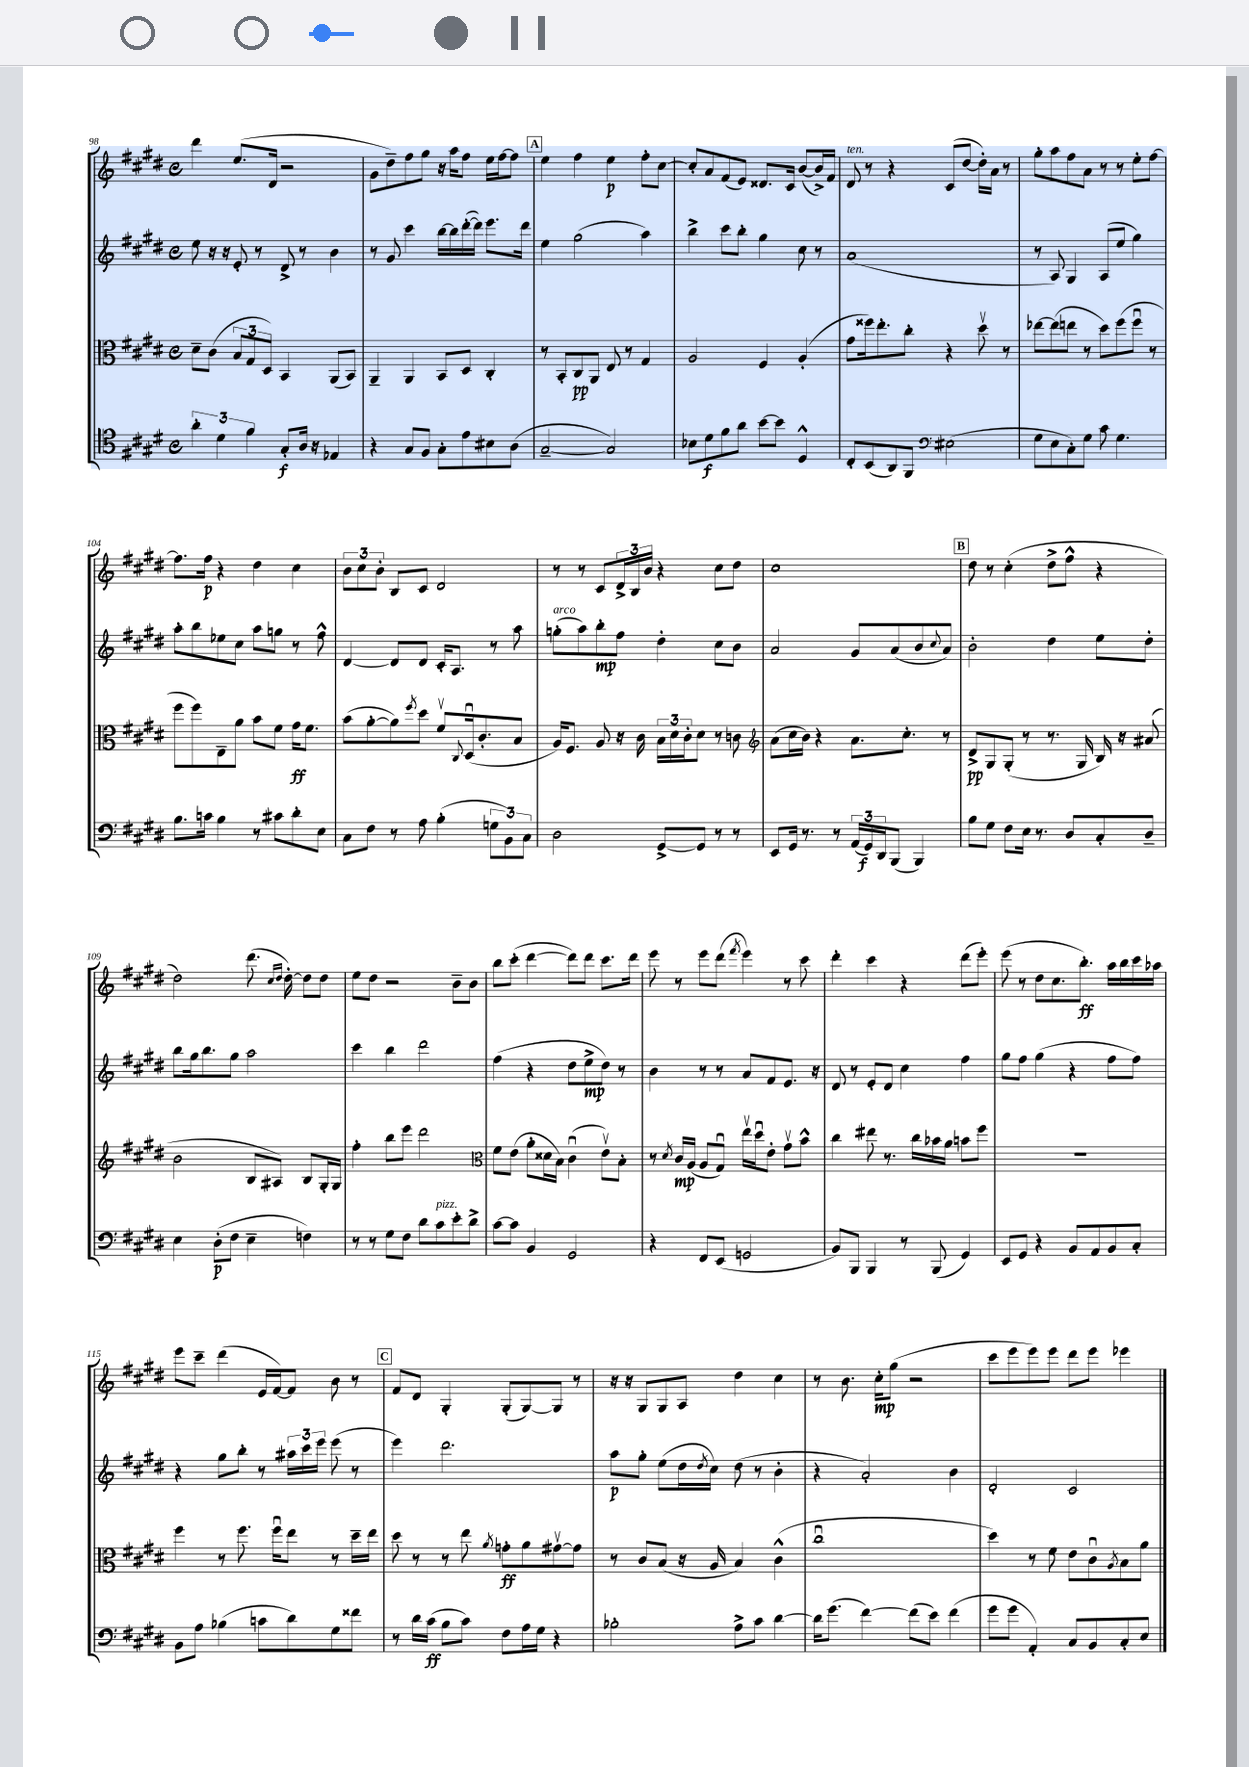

**kern	**kern	**kern	**kern
*staff4	*staff3	*staff2	*staff1
*clefC4	*clefC3	*clefG2	*clefG2
*k[f#c#g#d#]	*k[f#c#g#d#]	*k[f#c#g#d#]	*k[f#c#g#d#]
*M4/4	*M4/4	*M4/4	*M4/4
*met(c)	*met(c)	*met(c)	*met(c)
6a'	8d#~	8ee	4ddd#
.	(8c#	16r	.
6d#	.	.	.
.	.	16r	.
.	12B	8e'	(8.ee
6f#	12G#	.	.
.	.	8r	.
.	12D#)	.	.
.	.	.	16d#
8G#'	4BB	8d#^	2r
16A	.	8r	.
16r	.	.	.
4E-	(8AA	4b	.
.	8BB)	.	.
=	=	=	=
4r	4AA~	8r	8g#
.	.	8g#	8dd#~)
8G#	4AA	4ccc#	8ff#
8F#	.	.	8gg#
8G#'	8BB	[16bb	16r
.	.	16bb]	16aa
8e	8D#	([16ddd#'	8ff#
.	.	16ddd#])	.
8B#	4C#'	8.eee	16ee
.	.	.	[16ff#
(8A	.	.	8ff#]
.	.	16ddd#	.
=	=	=	=
[2G#~	8r	4ee	4ee
.	8BB'	.	.
.	8C#	(2gg#	4ff#
.	8AA	.	.
2G#])	8E	.	4ee
.	8r	.	.
.	4G#	4aa)	8ff#'
.	.	.	[8cc#
=	=	=	=
8B-	2A	4bb^	8cc#']
8d#	.	.	8a
8f#	.	8ccc#	(8f#
8a	.	8bb'	8e)
[8b	4F#	4gg#	8.d##
8b]	.	.	.
.	.	.	16c#
4D#^^	(4A'	8cc#	([8b
.	.	8r	16b^])
.	.	.	16f#
=	=	=	=
8C#'	8g#	(1a	8d#
(8BB	16ff##)	.	8r
.	8.ee'	.	.
8AA)	.	.	4r
8FF#	8cc#'	.	.
*clefF4	*	*	*
(2E#	4r	.	(8c#
.	.	.	[8dd#
.	8dd#v	.	16dd#'])
.	.	.	16a
.	8r	.	8r
=	=	=	=
8G#	[8ee-	8r	8gg#'
8E	(8ee-]	8A)	8aa
8C#')	8ee	4G#	8ff#
8G#	8r	.	8a
8c#	8dd#)	(8A	8r
4.G#	(8ff#	8ee	8r
.	8ff#u	4gg#)	8ee'
.	8r	.	[8ff#
=	=	=	=
8.B	8ff#	8aa'	8.ff#]
.	8ff#)	8bb	.
16c	.	.	16ff#
4B	8E~	8ee-	4r
.	8a	8cc#	.
8r	8b	8aa	4dd#
8c#	8f#	8gg	.
8d#'	16g#	8r	4cc#
.	8.f#	.	.
8E	.	8ff#^^	.
=	=	=	=
8C#	(8b	[4d#	12b
.	.	.	12cc#
8F#	[8a'	.	.
.	.	.	12b'
8r	8a])	8d#]	8B
.	8qff#	.	.
8A	8dd#	8d#	8c#
(4B'	8f#v	16c#'	2d#
.	.	8.A	.
.	8qqC#	.	.
.	(16D#u	.	.
.	8.c#'	.	.
12G	.	8r	.
12BB)	.	.	.
.	8B	8aa	.
12C#	.	.	.
=	=	=	=
2D#	16A)	(8gg'	8r
.	8.F#	.	.
.	.	8aa)	8r
.	8A	8bb'	8c#
.	16r	8ff#	24d#^
.	.	.	24B
.	16c#	.	.
.	.	.	24b
[8GG#^	24B	4dd#'	4r
.	24d#	.	.
.	24c#'	.	.
8GG#]	8d#	.	.
8r	8r	8cc#	8cc#
8r	8c	8b	8dd#
=	=	=	=
*	*clefG2	*	*
8EE	(8a	2a	1cc#
16GG#	16cc#	.	.
8.r	16b)	.	.
.	4r	.	.
8r	.	.	.
(24AA	8.a	8g#	.
24GG#)	.	.	.
24DD#	.	.	.
(8BBB	.	(8a	.
.	8.cc#'	.	.
4BBB)	.	8b	.
.	.	8qqcc#	.
.	8r	8a)	.
=	=	=	=
8B	8d#^	2b'	8dd#
8G#	8G#	.	8r
8F#	(8G#'	.	(4cc#'
16E	8r	.	.
8.r	.	.	.
.	8.r	4dd#	8dd#^
8D#	.	.	8ff#^^
.	16G#	.	.
8C#'	16B)	8ee	4r
.	16r	.	.
8D#~	(8a#	8dd#'	.
=	=	=	=
4E	2b	8bb	2dd#)
.	.	16gg#	.
.	.	8.bb	.
(8D#'	.	.	.
8F#	.	8gg#	.
4E~	8B	2aa	(8.ddd#
.	8A#)	.	.
.	.	.	16qqcc#
.	.	.	16qqdd#
.	.	.	[16dd#')
4F)	8B	.	8dd#]
.	16G#'	.	8dd#
.	16G#	.	.
=	=	=	=
8r	4ff#'	4ccc#	8ee
8r	.	.	8dd#
8G#	8bb	4bb	2r
8F#	8eee	.	.
8d#	2ddd#	2ddd#	.
8c#	.	.	.
8e'	.	.	8b~
8d#^	.	.	8b
=	=	=	=
*	*clefC3	*	*
[8c#	8f#	(4ff#	8bb
8c#]	(8e	.	(8ccc#'
4BB	8a'	4r	[4ddd#
.	16d##	.	.
.	16B)	.	.
2GG#	(4c#u	8dd#	8ddd#])
.	.	8ee^	8ddd#
.	8ev)	8dd#)	8.ccc#
.	8B'	8r	.
.	.	.	16ddd#
=	=	=	=
4r	8r	4b	8eee
.	8qd#	.	.
.	16c#	.	8r
.	(16A	.	.
8FF#	8A	8r	8eee
(8EE	8G#u)	8r	(8ddd#
.	.	.	8qfff#
2GG	16eev	8a	4eee)
.	16dd#u	.	.
.	8e'	8f#	.
.	8g#v	8.e	8r
.	8b^^	.	8ccc#
.	.	16r	.
=	=	=	=
8BB)	4cc#	8d#	4ddd#'
8BBB	.	8r	.
4BBB	8ee#	8e'	4ccc#
.	8.r	8d#	.
8r	.	4cc#	4r
.	16cc#	.	.
(8BBB	16b-	.	.
.	16a	.	.
4GG#)	8b	4ff#	(8ddd#
.	8ff#	.	8eee')
=	=	=	=
8EE	1r	8gg#	(8eee
8GG#	.	8ff#	8r
4r	.	(4gg#	8dd#
.	.	.	8.cc#
8BB	.	4r	.
.	.	.	8.bb')
8AA	.	.	.
8BB	.	8ff#	16aa
.	.	.	16bb
8C#'	.	8ff#)	16ccc#
.	.	.	16aa-
=	=	=	=
8BB	4ff#	4r	8eee
8A	.	.	8ccc#~
(4B-	8r	8gg#	(4ddd#
.	8.ff#	8bb'	.
8c	.	8r	16e
.	16ff#u	.	[16f#)
8d#)	8ee	24aa#	8f#]
.	.	24ccc#	.
.	.	24eee	.
8G#	8r	(8eee	8b
8f##	16dd#~	8r	8r
.	16ee	.	.
=	=	=	=
8r	8dd#	4eee)	8f#
16d#	8r	.	8d#
(16c#	.	.	.
8B	8r	2.ddd#	4G#'
8c#)	8ee	.	.
.	8qa	.	.
8F#	8g'	.	(8G#'
16A	8a	.	[8G#)
16G#	.	.	.
4r	[8g#v	.	8G#]
.	8g#]	.	8r
=	=	=	=
2B-'	8r	8aa	16r
.	.	.	16r
.	8c#	8gg#'	8G#
.	(8B	(8ee	8G#
.	16r	16dd#	8A
.	.	8qdd#	.
.	16A	16cc#)	.
8A^	4B)	(8dd#	4dd#
8c#	.	8r	.
[4d#	(4c#^^	4b'	4cc#
=	=	=	=
16d#]	1cc#u	4r	8r
(8.g#	.	.	.
.	.	.	8.b
[4f#)	.	2a')	.
.	.	.	16cc#'
.	.	.	(8gg#
(8f#]	.	.	2r
8e)	.	.	.
(4f#	.	4b	.
=	=	=	=
8g#	4dd#)	2d#'	8ccc#
8g#	.	.	8eee
4AA')	8r	.	8eee)
.	8f#	.	8eee
8C#	8e	2c#	8ddd#
8BB	8c#u	.	8eee
.	8qA	.	.
8C#'	8B	.	4eee-
8E	8a	.	.
==	==	==	==
*-	*-	*-	*-
